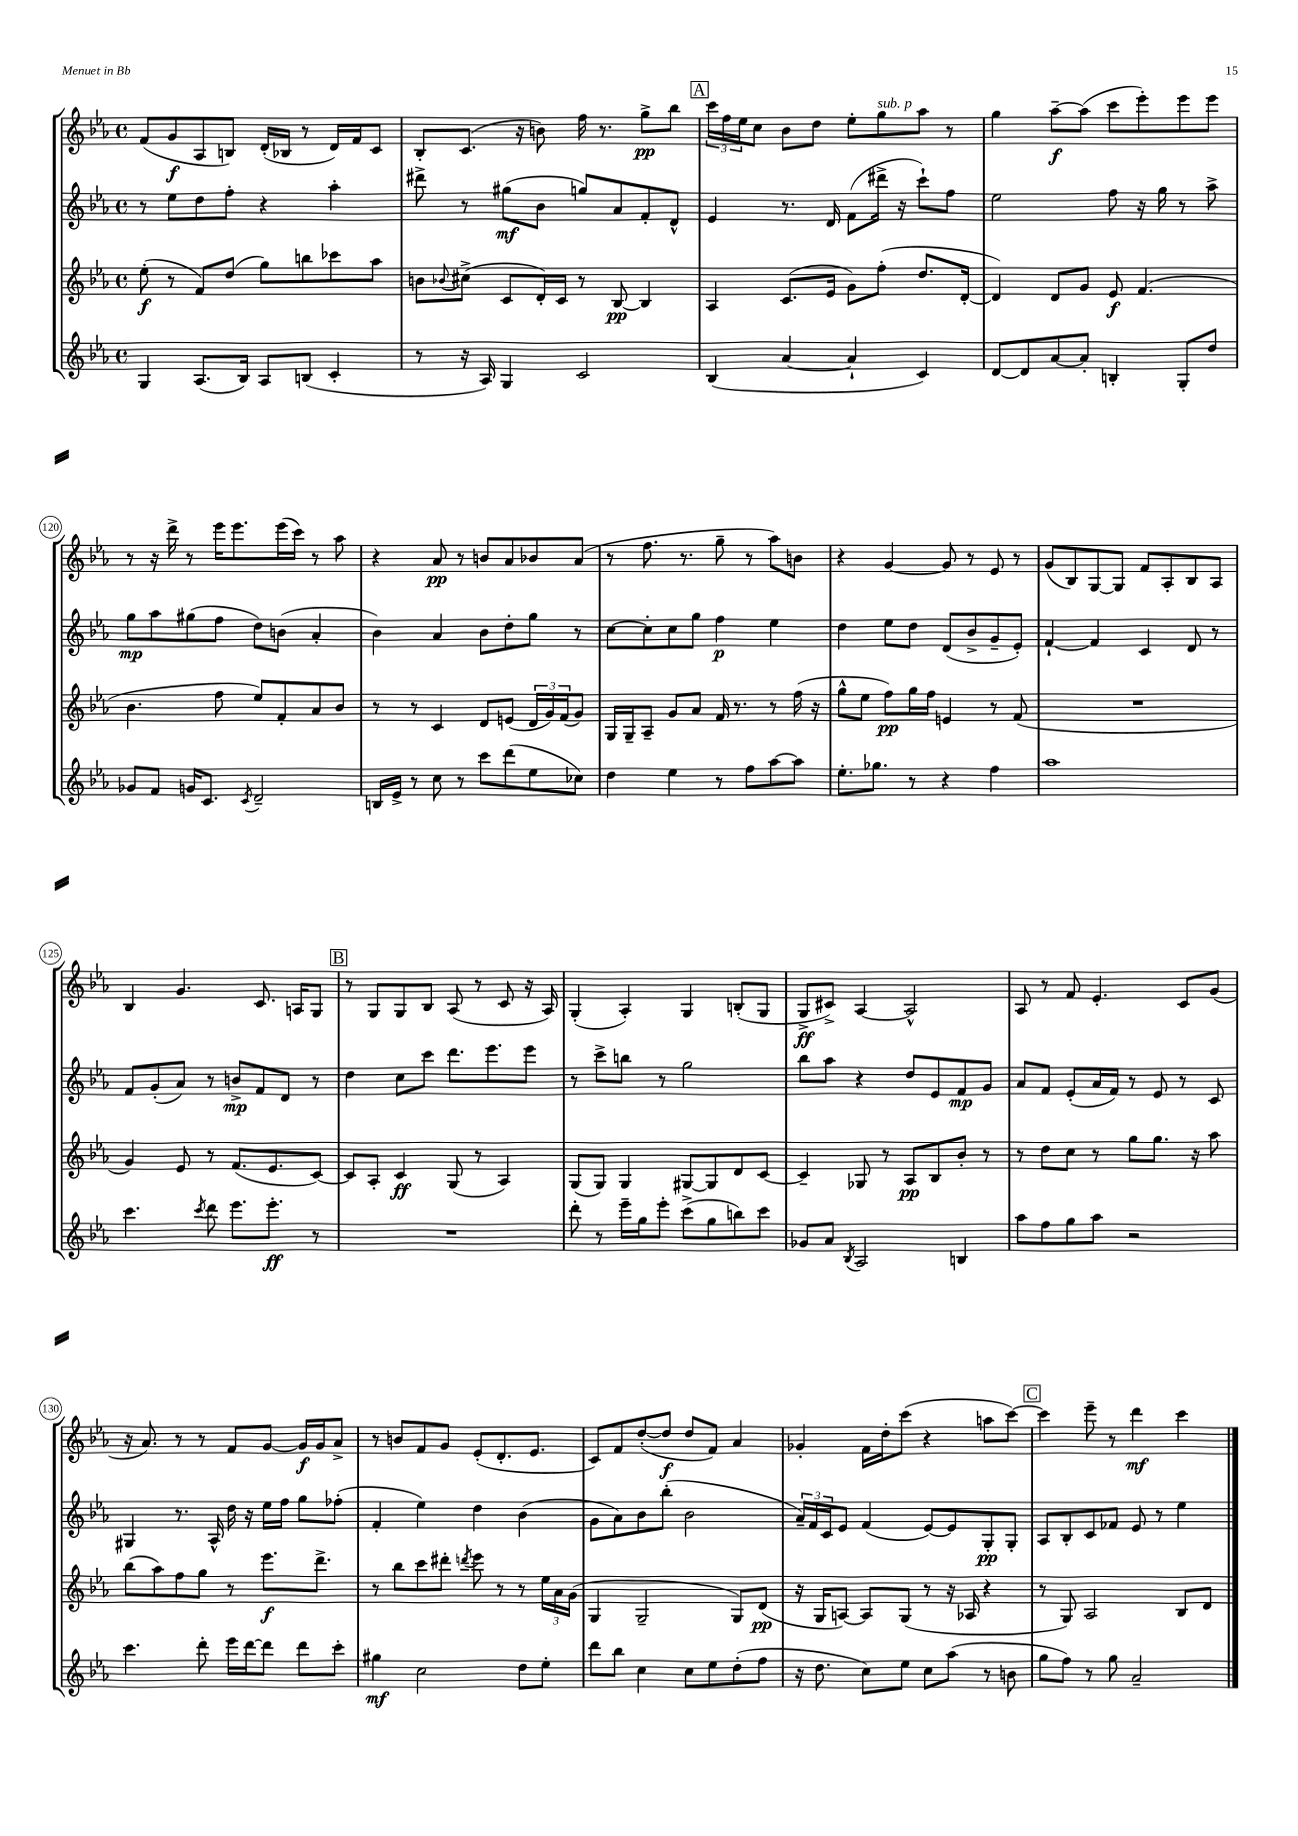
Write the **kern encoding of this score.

**kern	**kern	**kern	**kern
*staff4	*staff3	*staff2	*staff1
*clefG2	*clefG2	*clefG2	*clefG2
*k[b-e-a-]	*k[b-e-a-]	*k[b-e-a-]	*k[b-e-a-]
*M4/4	*M4/4	*M4/4	*M4/4
*met(c)	*met(c)	*met(c)	*met(c)
4G/	(8ee-'\	8r	(8f/L
.	8r	8ee-\L	8g/
(8.A-/L	8f/L)	8dd\	8A-/
.	(8dd/J	8ff'\J	8B/J)
16B-/Jk)	.	.	.
8A-/L	8gg\L)	4r	(16d'/LL
.	.	.	16B-/JJ
(8B/J	8bb\	.	8r
4c'/	8ccc-\	4aa-'\	16d/LL)
.	.	.	16f/J
.	8aa-\J	.	8c/J
=	=	=	=
8r	8b\L	8ddd#^\	8B-'/L
.	8qqb-/	.	.
16r	(8cc#^\J	8r	(8.c/J
16A-/)	.	.	.
4G/	8c/L	(8gg#\L	.
.	.	.	16r
.	16d'/L)	8b-\J	8b\)
.	16c/JJ	.	.
2c/	8r	8gg/L)	16ff\
.	.	.	8.r
.	[8B-/	8a-/	.
.	4B-/]	8f'/	8gg^\L
.	.	8d^^/J	8bb-\J
=	=	=	=
(4B-/	4A-/	4e-/	24ccc\LL
.	.	.	24ff\
.	.	.	24ee-\J
.	.	.	8cc\J
[4a-/	(8.c/L	8.r	8b-\L
.	.	.	8dd\J
.	16e-/Jk	16d/	.
4a-`/]	8g\L)	(8f\L	8ee-'\L
.	(8ff'\J	16ddd#^\Jk	8gg\
.	.	16r	.
4c/)	8.dd/L	8ccc`\L)	8aa-\J
.	.	8ff\J	8r
.	[16d'/Jk	.	.
=	=	=	=
[8d/L	4d/])	2ee-\	4gg\
8d/]	.	.	.
[8a-/	8d/L	.	[8aa-~\L
8a-'/]J	8g/J	.	(8aa-\]J
4B'/	8e-/	8ff\	8ccc\L
.	(4.f/	16r	8eee-'\)
.	.	16gg\	.
8G'/L	.	8r	8eee-\
8dd/J	.	8aa-^\	8eee-\J
=	=	=	=
8g-/L	4.b-\	8gg\L	8r
8f/J	.	8aa-\	16r
.	.	.	16ddd^\
16g/LK	.	(8gg#\	8r
8.c/J	.	.	.
.	8ff\	8ff\J	16eee-\LK
.	.	.	8.eee-\
8qc/	.	.	.
2d~/	8ee-/L)	8dd\L)	.
.	8f'/	(8b\J	(16eee-\L
.	.	.	16ccc\JJ)
.	8a-/	4a-'/	8r
.	8b-/J	.	8aa-\
=	=	=	=
16B/LL	8r	4b-\)	4r
16e-^/JJ	.	.	.
8r	8r	.	.
8cc\	4c/	4a-/	8a-/
8r	.	.	8r
8ccc\L	8d/L	8b-\L	8b/L
(8ddd\	(8e/J	8dd'\	8a-/
8ee-\	24d/LL	8gg\J	8b-/
.	24g/)	.	.
.	(24f/J	.	.
8cc-\J)	8g/J)	8r	(8a-/J
=	=	=	=
4dd\	16G/LL	[8cc\L	8r
.	16G~/J	.	.
.	8A-~/J	8cc'\]	8.ff\
4ee-\	8g/L	8cc\	.
.	.	.	8.r
.	8a-/J	8gg\J	.
8r	16f/	4ff\	8gg~\
.	8.r	.	.
8ff\L	.	.	8r
[8aa-\	8r	4ee-\	8aa-\L)
8aa-\]J	(16ff\	.	8b\J
.	16r	.	.
=	=	=	=
8.ee-'\L	8gg^^\L	4dd\	4r
.	8ee-\J	.	.
8.gg-\J	.	.	.
.	8ff\L)	8ee-\L	[4g/
8r	16gg\L	8dd\J	.
.	16ff\JJ	.	.
4r	4e/	(8d/L	8g/]
.	.	8b-^/	8r
4ff\	8r	8g~/	8e-/
.	(8f/	8e-'/J)	8r
=	=	=	=
1aa-	1r	[4f`/	(8g/L
.	.	.	8B-/)
.	.	4f/]	[8G/
.	.	.	8G/]J
.	.	4c/	8f/L
.	.	.	8A-'/
.	.	8d/	8B-/
.	.	8r	8A-/J
=	=	=	=
4.ccc\	4g/)	8f/L	4B-/
.	.	(8g'/	.
.	8e-/	8a-/J)	4.g/
8qccc/	.	.	.
8ddd\	8r	8r	.
8.eee-\L	(8.f/L	8b^/L	.
.	.	8f/	8.c/
8.eee-'\J	8.e-/	.	.
.	.	8d/J	.
.	.	.	16A/LK
8r	[8c/J)	8r	8G/J
=	=	=	=
1r	8c/]L	4dd\	8r
.	8A-'/J	.	8G/L
.	4c/	8cc\L	8G/
.	.	8ccc\J	8B-/J
.	(8G/	8.ddd\L	(8A-/
.	8r	.	8r
.	.	8.eee-\	.
.	4A-/)	.	8c/
.	.	8eee-\J	16r
.	.	.	16A-/)
=	=	=	=
8ddd'\	(8G/L	8r	(4G'/
8r	8G/J)	8ccc^\L	.
16eee-~\LL	4G/	8bb\J	4A-'/)
16gg\J	.	.	.
8eee-'\J	.	8r	.
(8ccc^\L	[8G#/L	2gg\	4G/
8gg\	8G#/]	.	.
8bb\)	8d/	.	(8B'/L
8ccc\J	[8c/J	.	8G/J
=	=	=	=
8g-/L	4c~/]	8bb-\L	8G^/L
8a-/J	.	8aa-\J	8c#^/J)
8qB-/	.	.	.
2A-/	8G-/	4r	[4A-/
.	8r	.	.
.	8A-/L	8dd/L	2A-^^/]
.	8B-/	8e-/	.
4B/	8b-'/J	8f/	.
.	8r	8g/J	.
=	=	=	=
8aa-\L	8r	8a-/L	8A-/
8ff\	8dd\L	8f/J	8r
8gg\	8cc\J	(8e-'/L	8f/
8aa-\J	8r	16a-/L	4.e-'/
.	.	16f/JJ)	.
2r	8gg\L	8r	.
.	8.gg\J	8e-/	.
.	.	8r	8c/L
.	16r	.	.
.	8aa-\	8c/	(8g/J
=	=	=	=
4.ccc\	(8bb-\L	4G#/	16r
.	.	.	8.a-/)
.	8aa-\)	.	.
.	8ff\	8.r	8r
8ddd'\	8gg\J	.	8r
.	.	16A-^^/	.
16eee-\LL	8r	16dd\	8f/L
[16ddd\J	.	16r	.
8ddd\]J	8.eee-\L	16ee-\LL	[8g/J
.	.	16ff\JJ	.
8ddd\L	.	8gg\L	16g/]LL
.	8.ddd^\J	.	16g/J
8ccc'\J	.	(8ff-'\J	8a-^/J
=	=	=	=
4gg#\	8r	4f'/	8r
.	8bb-\L	.	8b/L
2cc\	8ccc\	4ee-\)	8f/
.	8ddd#'\J	.	8g/J
.	8qddd/	.	.
.	8eee-\	4dd\	(8e-'/L
.	8r	.	8.d'/
8dd\L	8r	(4b-\	.
.	.	.	8.e-/J
8ee-'\J	24ee-\LL	.	.
.	24a-\	.	.
.	(24g\JJ	.	.
=	=	=	=
8ddd\L	4G/	8g\L	8c/L)
8bb-\J	.	8a-\)	8f/
4cc\	2G~/	8b-\	([8dd'/
.	.	(8bb-'\J	8dd/]J
8cc\L	.	2b-\	8dd/L
8ee-\	.	.	8f/J)
(8dd'\	8G/L)	.	4a-/
8ff\J	(8d/J	.	.
=	=	=	=
16r	16r	24a-~/LL)	4g-'/
.	.	24f/	.
8.dd\	16G/LK	.	.
.	.	24c/J	.
.	[8A/J)	8e-/J	.
8cc\L)	8A/]L	(4f/	16f\LL
.	.	.	16dd'\J
8ee-\J	(8G/J	.	(8ccc\J
8cc\L	8r	[8e-/L)	4r
(8aa-\J	16r	8e-/]	.
.	16A-/	.	.
8r	4r	8G'/	8aa\L
8b\	.	8G'/J	[8ccc\J)
=	=	=	=
8gg\L	8r	8A-/L	4ccc\]
8ff\J)	8G/)	8B-'/	.
8r	2A-/	8c/	8eee-~\
8gg\	.	8f-/J	8r
2a-~/	.	8e-/	4ddd\
.	.	8r	.
.	8B-/L	4ee-\	4ccc\
.	8d/J	.	.
==	==	==	==
*-	*-	*-	*-
